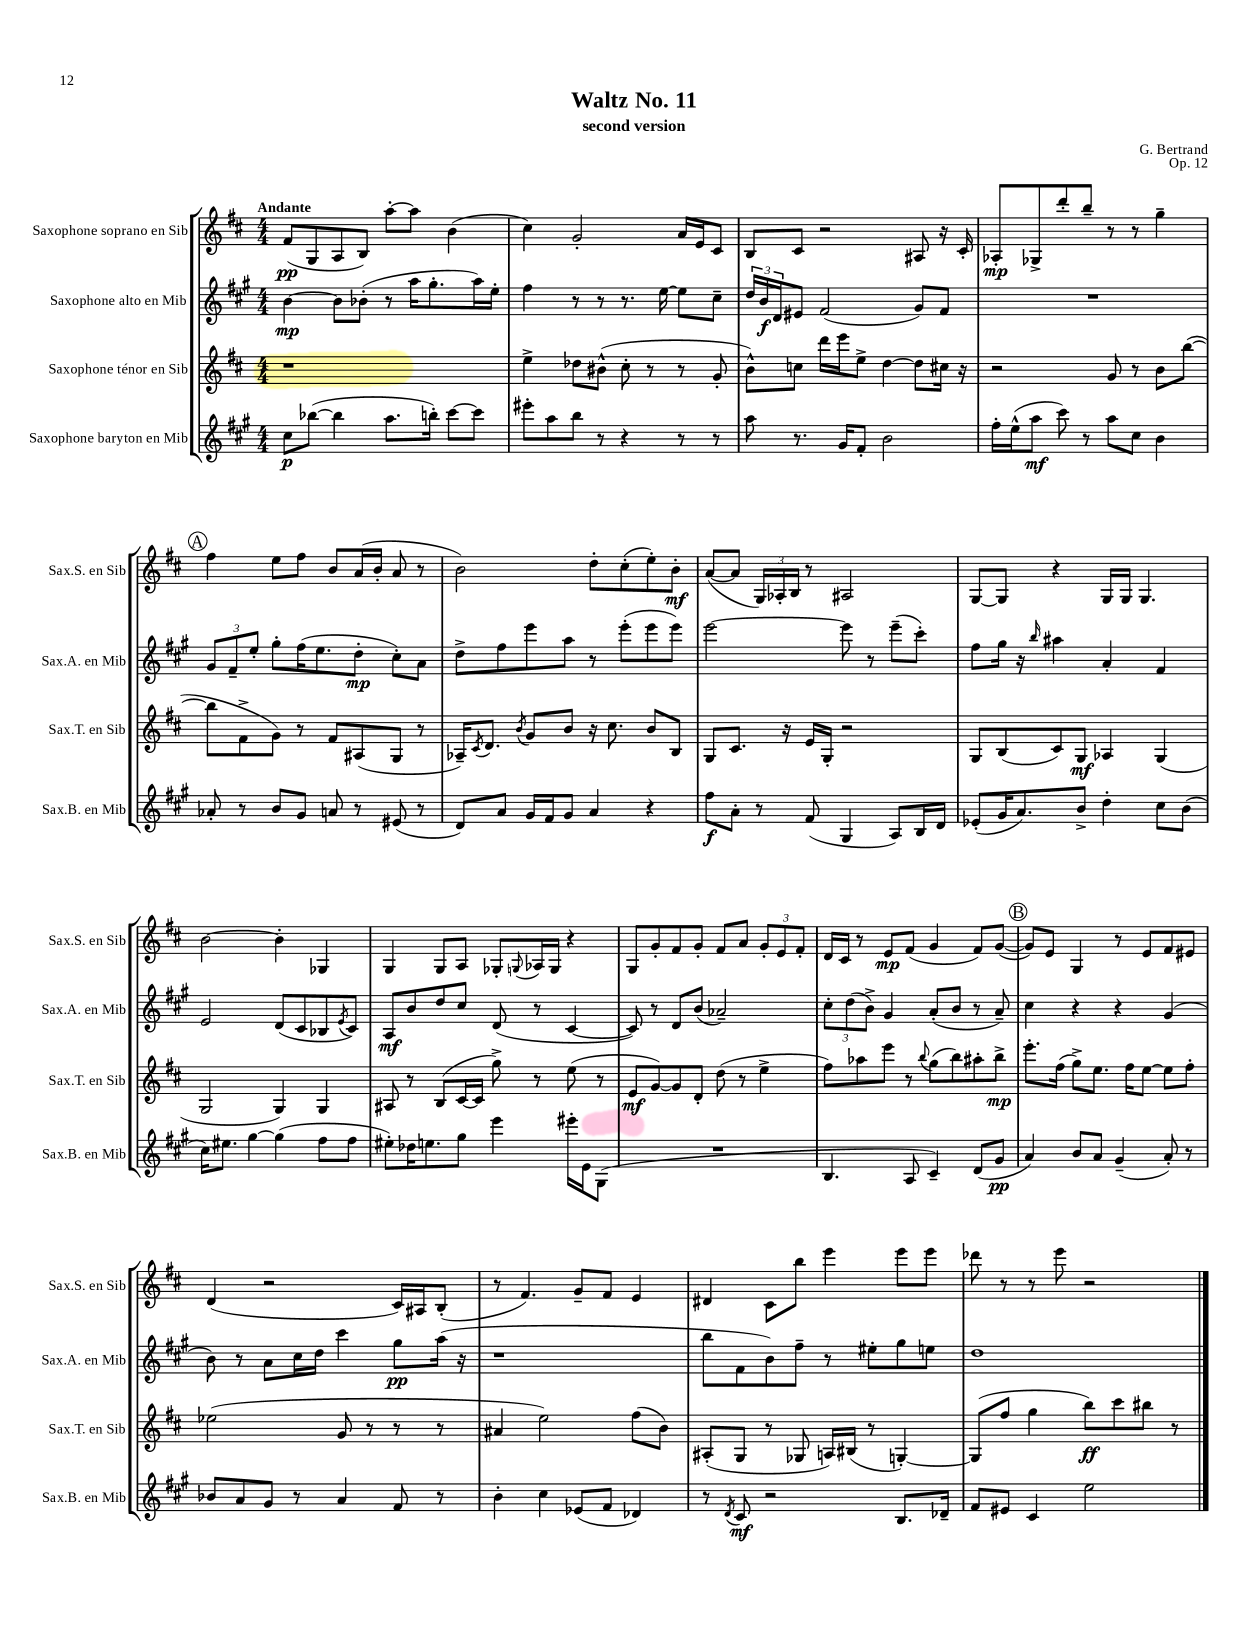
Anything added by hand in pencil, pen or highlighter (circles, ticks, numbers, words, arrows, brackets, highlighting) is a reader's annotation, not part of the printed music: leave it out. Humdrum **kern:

**kern	**kern	**kern	**kern
*staff4	*staff3	*staff2	*staff1
*clefG2	*clefG2	*clefG2	*clefG2
*k[f#c#g#]	*k[f#c#]	*k[f#c#g#]	*k[f#c#]
*M4/4	*M4/4	*M4/4	*M4/4
8cc#	1r	[4b	(8f#
([8bb-	.	.	8G
4bb-]	.	8b]	8A
.	.	(8b-'	8B)
8.aa	.	8r	[8aa'
.	.	16aa	8aa]
16bb')	.	8.gg#'	.
[8ccc#	.	.	(4b
8ccc#]	.	16aa)	.
.	.	16ee'	.
=	=	=	=
8eee#'	4ee^	4ff#	4cc#)
8aa	.	.	.
8bb	8dd-	8r	2g'
8r	(8b#^^	8r	.
4r	8cc#'	8.r	.
.	8r	.	.
.	.	[16ee	.
8r	8r	8ee]	16a
.	.	.	16e
8r	8g'	8cc#~	8c#
=	=	=	=
8aa	8b^^)	24dd	8B
.	.	24b	.
.	.	24d	.
8.r	8cc	8e#	8c#
.	16ddd	(2f#	2r
16g#	16eee	.	.
8f#'	8ee^	.	.
2b	[4dd	.	.
.	8dd]	8g#)	8A#
.	16cc#	8f#	16r
.	16r	.	16c#'
=	=	=	=
16ff#'	2r	1r	8A-'
(16ee^^	.	.	.
8aa	.	.	8G-^
8ccc#)	.	.	8ddd'
8r	.	.	8bb~
8aa	8g	.	8r
8cc#	8r	.	8r
4b	8b	.	4gg~
.	([8bb	.	.
=	=	=	=
8a-'	8bb]	12g#	4ff#
.	.	12f#~	.
8r	8f#^	.	.
.	.	12ee'	.
8b	8g)	8gg#'	8ee
8g#	8r	(16ff#	8ff#
.	.	8.ee	.
8a	8f#	.	8b
8r	(8A#	8dd'	(16a
.	.	.	16b'
(8e#	8G	8cc#')	8a
8r	8r	8a	8r
=	=	=	=
8d)	16A-~)	8dd^	2b)
.	8qc#	.	.
.	8.d	.	.
8a	.	8ff#	.
.	8qb	.	.
16g#	8g	8eee	.
16f#	.	.	.
8g#	8b	8aa	.
4a	16r	8r	8dd'
.	8.cc#	.	.
.	.	(8eee'	(8cc#'
4r	8b	8eee	8ee')
.	8B	8eee)	8b'
=	=	=	=
8ff#	8G	[2eee	([8a
8a'	8.c#	.	8a]
8r	.	.	24G)
.	.	.	24A-'
.	16r	.	.
.	.	.	24B
(8f#	16e	.	8r
.	16G'	.	.
4G#	2r	8eee]	2A#
.	.	8r	.
8A)	.	(8eee~	.
16B	.	8ccc#')	.
16d	.	.	.
=	=	=	=
(8e-'	8G	8ff#	[8G
16g#	(8B	16gg#	8G]
8.a)	.	16r	.
.	.	16qqbb	.
.	8c#)	4aa#	4r
8b^	8G	.	.
4dd'	4A-	4a'	16G
.	.	.	16G
.	.	.	4.G
8cc#	(4G	4f#	.
(8b	.	.	.
=	=	=	=
16cc#)	2G	2e	[2b
8.ee#	.	.	.
[4gg#	.	.	.
(4gg#]	4G)	(8d	4b']
.	.	8c#	.
8ff#	4G	8B-	4G-
.	.	8qe	.
8ff#	.	8c#)	.
=	=	=	=
8ee#')	8A#	8A	4G
16dd-	8r	8b	.
8.ee	.	.	.
.	(8B	8dd	8G
8gg#	[16c#	8cc#	8A
.	16c#]	.	.
4eee	8gg^)	(8d	8G-'
.	.	.	8qqG
.	8r	8r	16A-
.	.	.	16G
16eee#'	(8ee	[4c#	4r
16e	.	.	.
(8G#	8r	.	.
=	=	=	=
1r	8e	8c#])	8G
.	[8g)	8r	8g'
.	8g]	8d	8f#
.	8d'	(8b	8g'
.	(8dd	2a-~)	8f#
.	8r	.	8a
.	4ee^	.	12g'
.	.	.	12e
.	.	.	12f#'
=	=	=	=
4.B	8ff#)	12cc#'	16d
.	.	.	16c#
.	.	(12dd	.
.	8aa-	.	8r
.	.	12b^)	.
.	8eee	4g#	8e
8A	8r	.	(8f#
.	8qqbb	.	.
4c#~)	(8gg	(8a'	4g
.	8bb)	8b	.
(8d	8aa#'	8r	8f#)
8g#	8bb^	8a~)	([8g
=	=	=	=
4a)	8.eee'	4cc#	8g])
.	.	.	8e
.	(16ff#	.	.
8b	8gg^)	4r	4G
8a	8.ee	.	.
(4g#~	.	4r	8r
.	16ff#	.	.
.	[8ee	.	8e
8a')	8ee]	(4g#	8f#
8r	8ff#'	.	8e#
=	=	=	=
8b-	(2ee-	8b)	(4d
8a	.	8r	.
8g#	.	8a	2r
8r	.	16cc#	.
.	.	16dd	.
4a	8g	4ccc#	.
.	8r	.	.
8f#	8r	8gg#	16c#)
.	.	.	16A#
8r	8r	(16aa	(8B'
.	.	16r	.
=	=	=	=
4b'	4a#	1r	8r
.	.	.	4.f#)
4cc#	2ee)	.	.
(8e-	.	.	8g~
8f#	.	.	8f#
4d-)	(8ff#	.	4e
.	8b)	.	.
=	=	=	=
8r	(8A#'	8bb	4d#
8qd	.	.	.
8c#	8G	8f#	.
2r	8r	8b)	8c#
.	8G-	8ff#~	8bb
.	16A)	8r	4eee
.	(16B#	.	.
.	8r	8ee#'	.
8.B	[4G')	8gg#	8eee
.	.	8ee	8eee
16d-~	.	.	.
=	=	=	=
8f#	(8G]	1dd	8ddd-
8e#	8ff#	.	8r
4c#	4gg	.	8r
.	.	.	8eee
2ee	8bb)	.	2r
.	8ccc#	.	.
.	8bb#	.	.
.	8r	.	.
==	==	==	==
*-	*-	*-	*-
